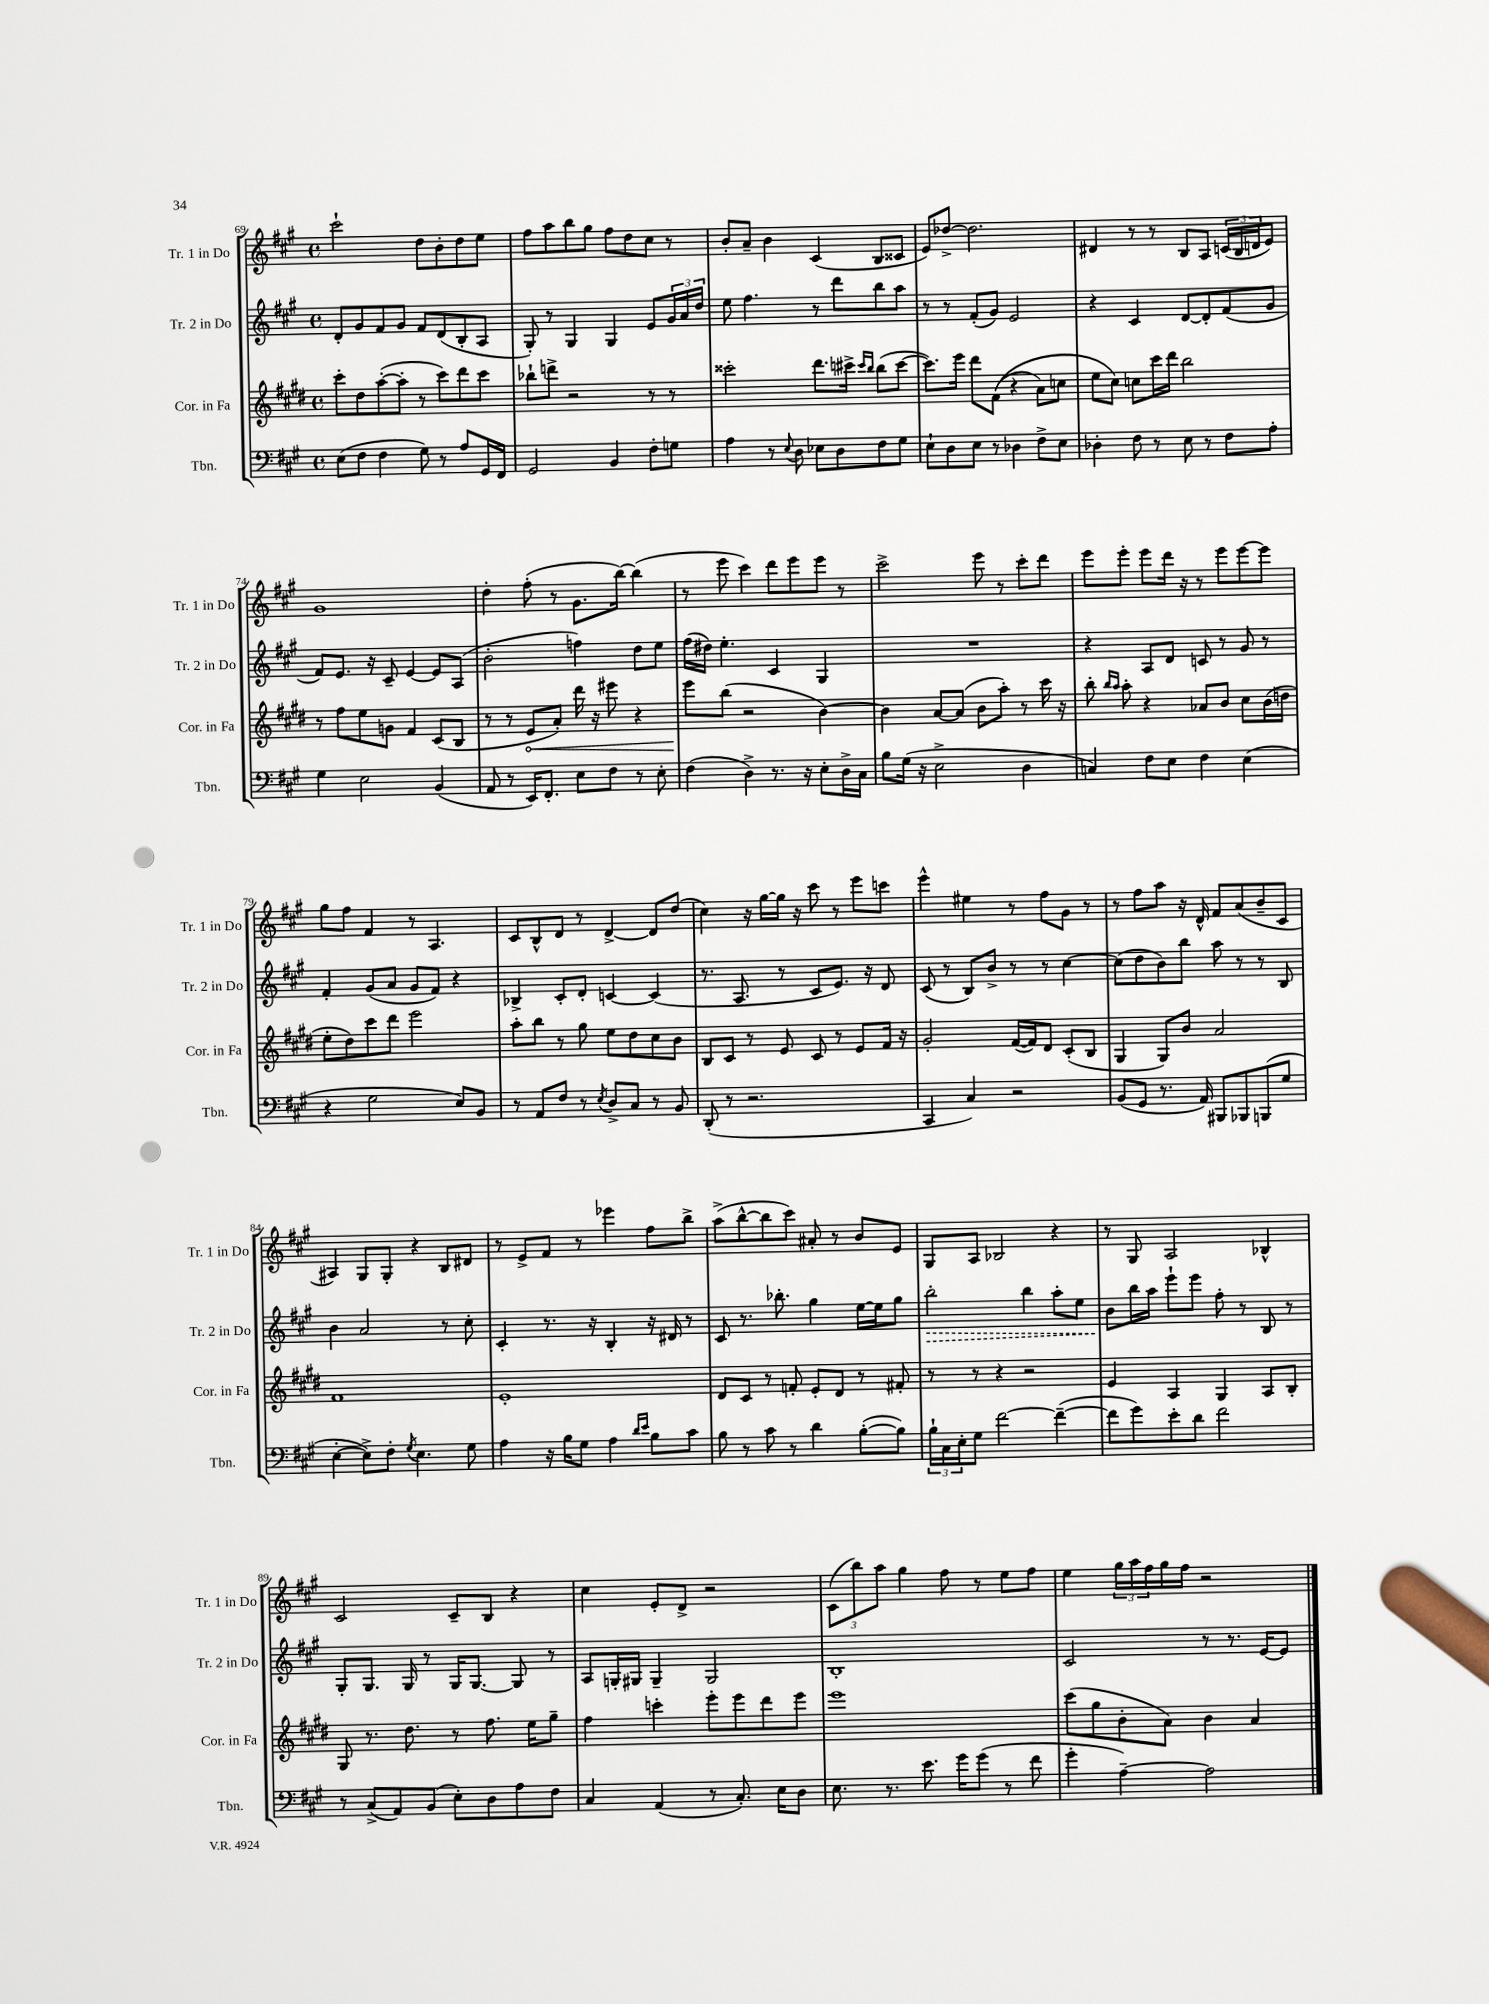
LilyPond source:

<<
\new StaffGroup <<
\new Staff = "s0" \with { instrumentName = "Tr. 1 in Do" shortInstrumentName = "Tr. 1 in Do" } {
    \clef treble \key a \major \defaultTimeSignature \time 4/4
    cis'''2-! d''8 b'8-. d''8 e''8 |
    fis''8 a''8 b''8 gis''8 fis''8 d''8 cis''8 r8 |
    b'8-. a'8-- b'4 cis'4( b8 cisis'8 |
    e'8) des''8~-> des''2. |
    dis'4 r8 r8 b8 a8 \tuplet 3/2 { c'16( b16 d'16 } e'8) |
    gis'1 |
    d''4-. fis''8-.( r8 gis'8. b''16~) b''4( |
    r8 e'''8 cis'''4) d'''8 e'''8 e'''8 r8 |
    cis'''2-> e'''8 r8 cis'''8-. d'''8 |
    e'''8 e'''8-. e'''8 d'''16 r16 r8 e'''8 e'''8~ e'''8 |
    gis''8 fis''8 fis'4 r8 a4. |
    cis'8 b8-^ d'8 r8 d'4~-> d'8 d''8( |
    cis''4) r16 gis''16~ gis''16 r16 cis'''8 r8 e'''8 c'''8 |
    e'''4-^ eis''4 r8 fis''8 gis'8 r8 |
    r8 fis''8 a''8 r16 d'16-^ fis'8 a'8( b'8-- cis'8 |
    ais4) gis8 gis8-. r4 b8 dis'8 |
    r8 e'8-> fis'8 r8 ees'''4 fis''8 b''8-> |
    a''8->( b''8~-^ b''8 cis'''8) ais'8-. r8 b'8 e'8 |
    gis8 a8 bes2 r4 |
    r8 gis8 a2 bes4-^ |
    cis'2 cis'8-- b8 r4 |
    cis''4 e'8-. d'8-> r2 |
    \tuplet 3/2 { cis'8( b''8) a''8 } gis''4 fis''8 r8 e''8 fis''8 |
    e''4 \tuplet 3/2 { gis''16 a''16 fis''16 } gis''16 fis''16 r2 \bar "|." |
}
\new Staff = "s1" \with { instrumentName = "Tr. 2 in Do" shortInstrumentName = "Tr. 2 in Do" } {
    \clef treble \key a \major \defaultTimeSignature \time 4/4
    d'8-. gis'8 fis'8 gis'8 fis'8 d'8( b8-. a8 |
    gis8-.) r8 gis4 gis4 e'8 \tuplet 3/2 { gis'16 a'16 d''16 } |
    e''8 fis''4. r8 d'''8 b''8 a''8 |
    r8 r8 fis'8-.( gis'8) e'2 |
    r4 cis'4 d'8~ d'8-. fis'8( gis'8 |
    fis'8) e'8. r16 cis'8-- e'4~ e'8 a8( |
    b'2-. f''4) d''8 e''8 |
    fis''16( dis''16) e''4.-. cis'4 gis4 |
    R1 |
    r4 a8 d'8 c'8 r8 gis'8 r8 |
    fis'4-. gis'8( a'8 gis'8 fis'8) r4 |
    bes4-> cis'8-. d'8-. c'4~ c'4( |
    r8. a8. r8 cis'8 e'8.) r16 d'8 |
    cis'8( r8 b8) b'8-> r8 r8 cis''4~ |
    cis''8( d''8 b'8) b''8 a''8 r8 r8 b8 |
    b'4 a'2 r8 cis''8-. |
    cis'4-. r8. r16 b4-. r16 dis'16 r8 |
    cis'8 r8. bes''8.-. gis''4 e''16~ e''16 gis''8 |
    \once \override Hairpin.style = #'dashed-line b''2-.\> b''4 a''8-. e''8 |
    b'8\! b''16 a''16 e'''8-! e'''8 fis''8-. r8 b8 r8 |
    gis8-. gis8. gis16 r8 gis16 gis8.~ gis8 r8 |
    a8 g16-. gis16 gis4-- gis2 |
    b1-. |
    cis'2 r8 r8. e'16~ e'8 \bar "|." |
}
\new Staff = "s2" \with { instrumentName = "Cor. in Fa" shortInstrumentName = "Cor. in Fa" } {
    \clef treble \key e \major \defaultTimeSignature \time 4/4
    cis'''8-. dis''8 a''8~-.( a''8-. r8 cis'''8) dis'''8 cis'''8 |
    bes''8-! d'''8-> r2 r8 r8 |
    cisis'''2-. dis'''8. cis'''16-> \grace { cis'''16 b''16 } b''8( cis'''8~ |
    cis'''8.) e'''16 dis'''8 fis'8(\( r4 a'8) c''8 |
    e''8 cis''8\) c''8 cis'''16 dis'''16 b''2 |
    r8 fis''8 e''8 g'8 fis'4 cis'8( b8 |
    r8 r8 \once \override Hairpin.circled-tip = ##t e'8\< a'8-.) dis'''16 r16 eis'''8 r4 |
    e'''8\! b''8( r2 b'4~) |
    b'4 a'8~ a'8( b'8 a''8-.) r8 cis'''16 r16 |
    b''8-. \grace { b''16 a''16 } a''8-. r4 aes'8 b'8 cis''8 b'16( d''16 |
    e''8-. dis''8) cis'''8 dis'''8 e'''2 |
    a''8-. b''8 r8 gis''8 e''8 dis''8 cis''8 b'8 |
    b8 cis'8 r8 e'8 cis'8 r8 e'8 fis'16 r16 |
    gis'2-. fis'16~( fis'16) dis'8 cis'8-.( b8 |
    gis4 gis8) b'8 a'2 |
    fis'1 |
    e'1-. |
    dis'8 cis'8 r8 f'8-. e'8-. dis'8 r8 fis'8-. |
    r8 r8 r4 r2 |
    e'4 a4 gis4 a8 b8-. |
    gis8 r8. dis''8. r8 fis''8. e''16 gis''8-- |
    fis''4 c'''4-. e'''8-. e'''8 dis'''8 e'''8 |
    e'''1 |
    cis'''8( gis''8 b'8-. a'8) b'4 a'4 \bar "|." |
}
\new Staff = "s3" \with { instrumentName = "Tbn." shortInstrumentName = "Tbn." } {
    \clef bass \key a \major \defaultTimeSignature \time 4/4
    e8( fis8 fis4 gis8) r8 a8 gis,16 fis,16 |
    gis,2 b,4 fis8-. g8 |
    a4 r8 \appoggiatura { e8 } d8 ees8 d8 fis8 gis8 |
    e8-! d8 e8 r8 des4 fis8-> e8 |
    des4-. fis8 r8 e8 r8 fis8 a8-. |
    gis4 e2 b,4( |
    a,8 r8 e,16) fis,8.-. e8 fis8 r8 e8-. |
    fis4( d4->) r8. r16 e8-. d16-> cis16 |
    b8 gis16( r16 e2-> d4 |
    c4) fis8 e8 fis4 e4( |
    r4 gis2 e8) b,8 |
    r8 a,8 fis8 r8 \acciaccatura { e8 } d8-> cis8 r8 b,8 |
    d,8-.( r8 r2. |
    cis,4 cis4) r2 |
    b,8( gis,8 r8. a,16) bis,,8 bes,,8 b,,8( gis8 |
    e4~-. e8->) fis8-. \acciaccatura { gis8 } e4. gis8 |
    a4 r16 b16 gis8 a4 \grace { d'16 e'16 } b8 cis'8 |
    b8 r8 cis'8 r8 d'4 b8~-.( b8) |
    \tuplet 3/2 { b16-! cis16 e16-. } gis8 fis'2~ fis'4~--( |
    fis'8 gis'8) e'8-. d'8 fis'2 |
    r8 cis8->( a,8) b,8( e8-.) d8 a8 fis8 |
    cis4 a,4( r8 cis8.-.) e16 d8 |
    e8. r8. e'8. gis'16 gis'8( r8 fis'8 |
    gis'4-. a4~--) a2 \bar "|." |
}
>>
>>
\layout { \context { \Score currentBarNumber = #69 } }
